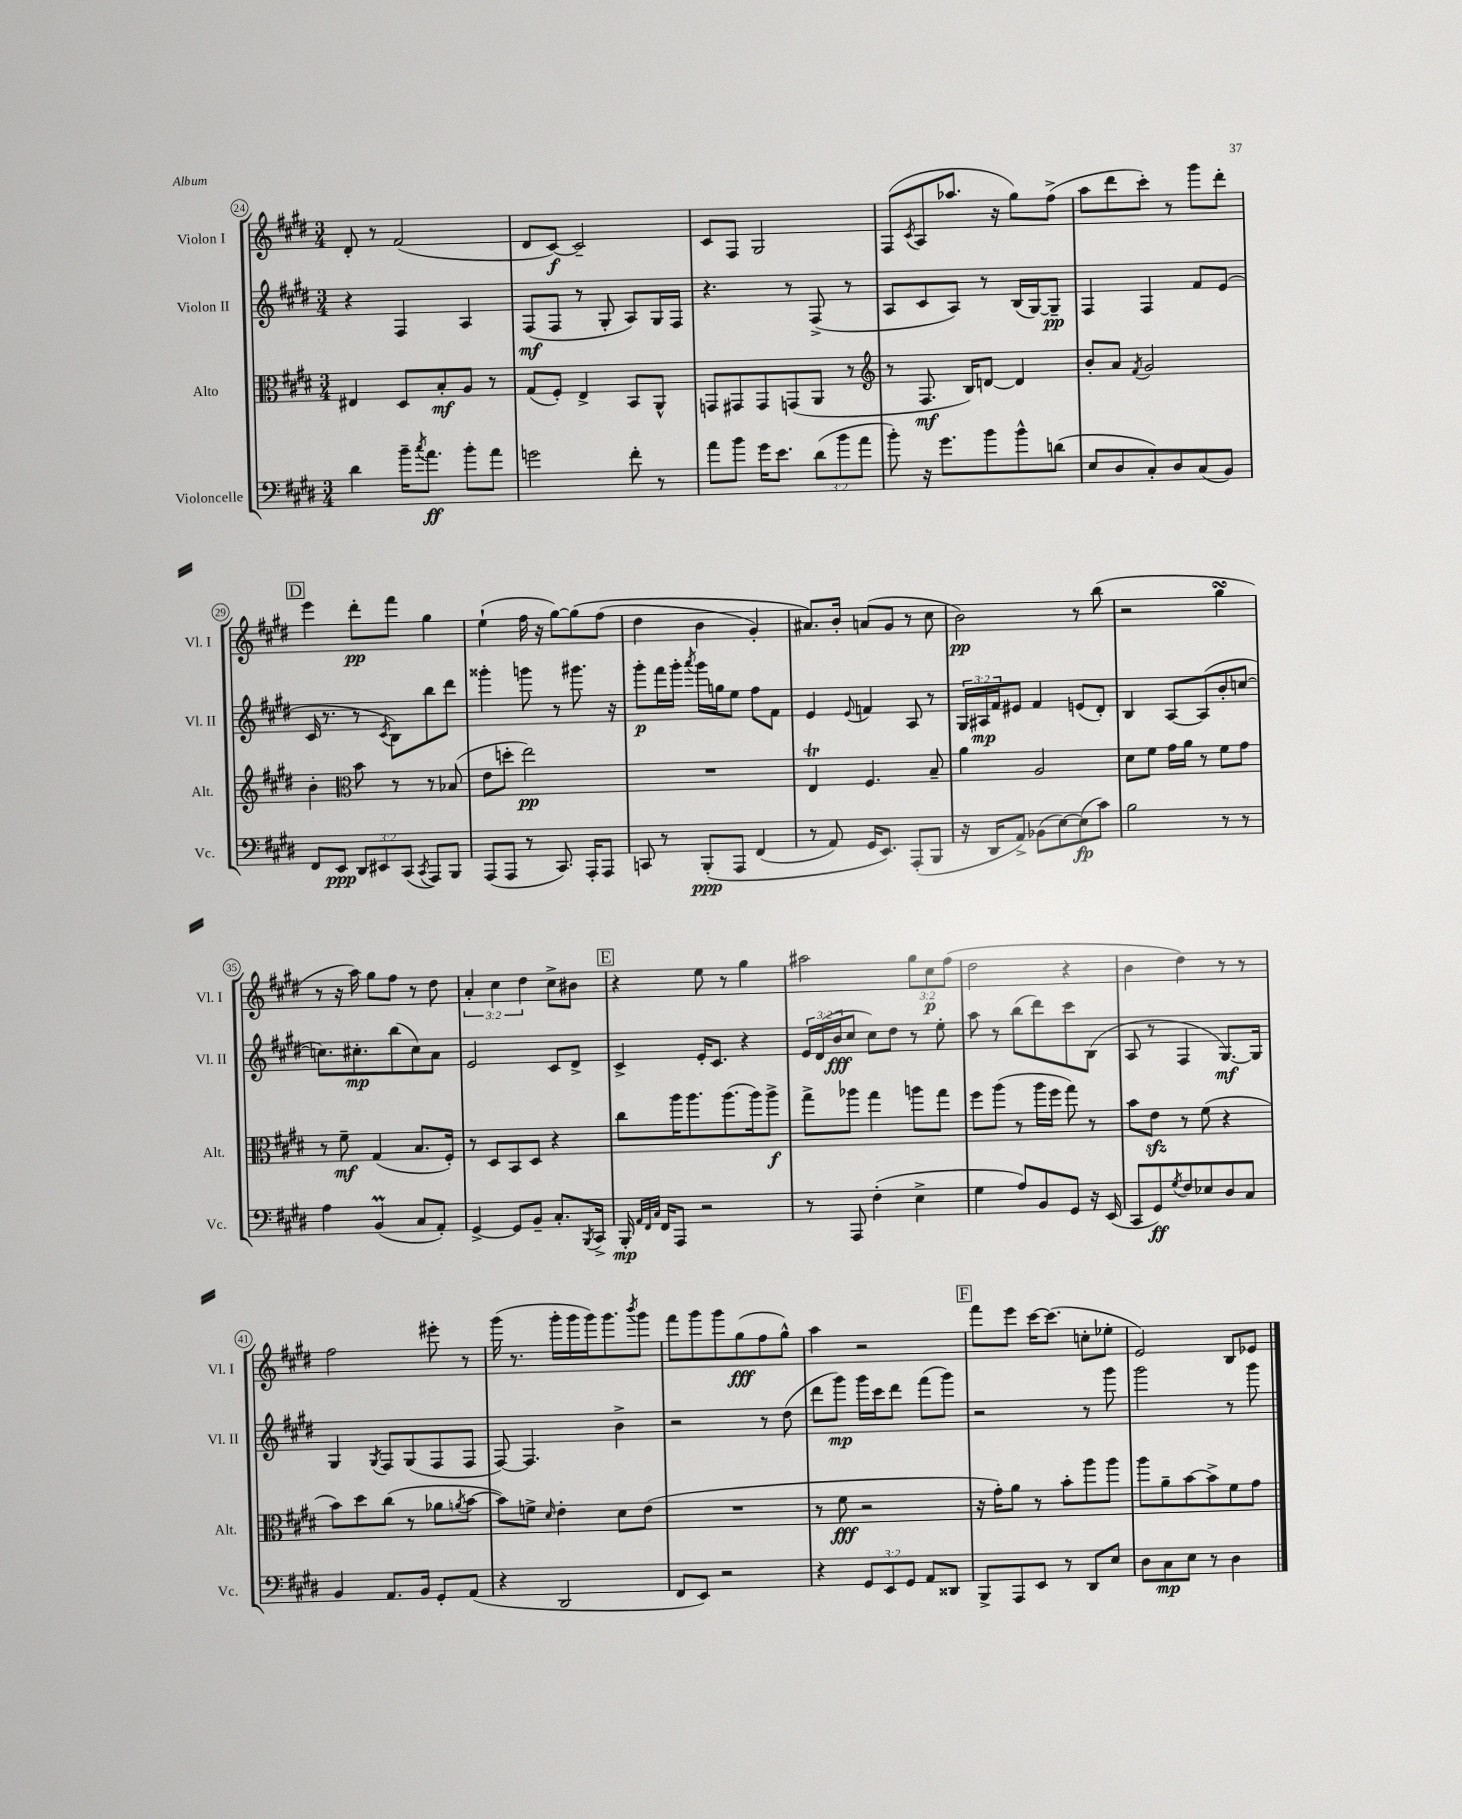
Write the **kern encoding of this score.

**kern	**dynam	**kern	**dynam	**kern	**dynam	**kern	**dynam
*part4	*part4	*part3	*part3	*part2	*part2	*part1	*part1
*staff4	*staff4	*staff3	*staff3	*staff2	*staff2	*staff1	*staff1
*I"Violoncelle	*	*I"Alto	*	*I"Violon II	*	*I"Violon I	*
*I'Vc.	*	*I'Alt.	*	*I'Vl. II	*	*I'Vl. I	*
*clefF4	*	*clefC3	*	*clefG2	*	*clefG2	*
*k[f#c#g#d#]	*	*k[f#c#g#d#]	*	*k[f#c#g#d#]	*	*k[f#c#g#d#]	*
*M3/4	*	*M3/4	*	*M3/4	*	*M3/4	*
=24	=24	=24	=24	=24	=24	=24	=24
4d#\	.	4E#X/	.	4r	.	8d#'/	.
.	.	.	.	.	.	8r	.
16b~\KL	.	8D#/L	.	4F#/	.	(2f#/	.
8qcc#/	.	.	.	.	.	.	.
8.a\J	ff	.	.	.	.	.	.
.	.	8B'/	mf	.	.	.	.
8b'\L	.	8A/J	.	4A/	.	.	.
8a\J	.	8r	.	.	.	.	.
=25	=25	=25	=25	=25	=25	=25	=25
2gn\	.	(8G#/L	.	(8F#/L	mf	8d#/L	.
.	.	8F#'/J)	.	8F#/J	.	[8c#/J)	f
.	.	4E^/	.	8r	.	2c#~/]	.
.	.	.	.	8G#'/	.	.	.
8f#'\	.	8BB/L	.	8A/L)	.	.	.
8r	.	8AA^^/J	.	16G#/L	.	.	.
.	.	.	.	16F#/JJ	.	.	.
=26	=26	=26	=26	=26	=26	=26	=26
8a\L	.	8GGn/L	.	4.r	.	8c#/L	.
8b\J	.	8GG#X/	.	.	.	8F#/J	.
16g#\KL	.	8GG#/	.	.	.	2G#/	.
8.e\J	.	.	.	.	.	.	.
.	.	(8GGn/	.	8r	.	.	.
(12d#\L	.	8AA/J	.	(8F#^/	.	.	.
12b\	.	.	.	.	.	.	.
.	.	8r	.	8r	.	.	.
12a\J	.	.	.	.	.	.	.
=27	=27	=27	=27	=27	=27	=27	=27
*	*	*clefG2	*	*	*	*	*
8b'\)	.	8r	.	8A/L	.	(8F#/L	.
.	.	.	.	.	.	8qc#/	.
16r	.	8.F#/	mf	8c#/	.	8A/	.
8.g#\L	.	.	.	.	.	.	.
.	.	.	.	8A/J)	.	8.aa-X/J	.
.	.	16B/KL)	.	.	.	.	.
8b\	.	[8dn/J	.	8r	.	.	.
.	.	.	.	.	.	16r	.
8b^^\	.	4d/]	.	(16B/LL	.	8gg#\L)	.
.	.	.	.	[16G#/J)	.	.	.
(8dn\J	.	.	.	8G#~/J]	pp	(8ff#^\J	.
=28	=28	=28	=28	=28	=28	=28	=28
8E/L	.	8b'/L	.	4F#/	.	8aa\L	.
8D#/	.	8a/J	.	.	.	8ddd#\	.
.	.	8qf#/	.	.	.	.	.
8C#'/)	.	2g#/	.	4F#/	.	8ccc#'\J)	.
8D#/	.	.	.	.	.	8r	.
(8C#/	.	.	.	8f#/L	.	8ggg#\L	.
8BB/J)	.	.	.	(8e/J	.	8ddd#'\J	.
!!LO:LB:g=z
!!LO:REH:place=s1:t=D
=29	=29	=29	=29	=29	=29	=29	=29
8FF#/L	.	4b'\	.	16c#/	.	4eee\	.
.	.	.	.	8.r	.	.	.
8EE/J	ppp	.	.	.	.	.	.
*	*	*clefC3	*	*	*	*	*
12DD#/L	.	8b\	.	8r	.	8ddd#'\L	pp
12EE#X/	.	.	.	.	.	.	.
.	.	.	.	8qc#/	.	.	.
.	.	8r	.	8B\L)	.	8fff#\J	.
(12CC#/J	.	.	.	.	.	.	.
8qCC#/	.	.	.	.	.	.	.
8AAA/L)	.	8r	.	8bb\	.	4gg#\	.
8BBB/J	.	(8B-X/	.	8ddd#\J	.	.	.
=30	=30	=30	=30	=30	=30	=30	=30
(8AAA/L	.	8e\L	.	4ggg##X'\	.	(4ee`\	.
8AAA/J	.	8ddn'\J	.	.	.	.	.
8r	.	2ee\)	pp	8gggn\	.	16ff#\	.
.	.	.	.	.	.	16r	.
8.CC#/)	.	.	.	8r	.	[8gg#\L)	.
.	.	.	.	8.ggg#X\	.	(8gg#\]	.
16AAA'/KL	.	.	.	.	.	.	.
8AAA/J	.	.	.	.	.	(8ff#\J	.
.	.	.	.	16r	.	.	.
=31	=31	=31	=31	=31	=31	=31	=31
8CCn/	.	2.r	.	8ggg#'\L	p	4dd#\	.
8r	.	.	.	16fff#\L	.	.	.
.	.	.	.	16ggg#'\JJ	.	.	.
.	.	.	.	8qaaa/	.	.	.
(8BBB'/L	ppp	.	.	16ggg#\LL	.	4b\	.
.	.	.	.	16ggn\J	.	.	.
8AAA/J	.	.	.	8ee\J	.	.	.
(4FF#/	.	.	.	8ff#\L	.	4g#'/)	.
.	.	.	.	8f#\J	.	.	.
=32	=32	=32	=32	=32	=32	=32	=32
8r	.	4ET/	.	4e/	.	8.a#X/L)	.
8AA/)	.	.	.	.	.	.	.
.	.	.	.	.	.	16b'/Jk	.
.	.	.	.	8qqe/	.	.	.
16GG#/KL	.	4.F#/	.	4fn/	.	(8an/L	.
8.EE/J)	.	.	.	.	.	.	.
.	.	.	.	.	.	8g#/J	.
(8AAA'/L	.	.	.	8A/	.	8r	.
8BBB/J	.	8B~/	.	8r	.	8cc#\	.
=33	=33	=33	=33	=33	=33	=33	=33
16r	.	4a\	.	24G#/LL	.	2b\)	pp
.	.	.	.	24A#X/	mp	.	.
16DD#/KL	.	.	.	.	.	.	.
.	.	.	.	24f#/J	.	.	.
8AA^/J)	.	.	.	8e#X/J	.	.	.
(8BB-X\L	.	2A/	.	4f#/	.	.	.
[8E\)	.	.	.	.	.	.	.
(8E\]	fp	.	.	(8en/L	.	8r	.
8c#\J)	.	.	.	8d#'/J)	.	(8bb\	.
=34	=34	=34	=34	=34	=34	=34	=34
2B\	.	8d#\L	.	4B/	.	2r	.
.	.	8f#\J	.	.	.	.	.
.	.	16g#\LL	.	[8A/L	.	.	.
.	.	16a\JJ	.	.	.	.	.
.	.	8r	.	(8A/]	.	.	.
8r	.	8f#\L	.	8b'/	.	4gg#sSsS\	.
8r	.	8g#\J	.	[8ccn/J	.	.	.
!!LO:LB:g=z
=35	=35	=35	=35	=35	=35	=35	=35
4A\	.	8r	.	8.ccn\L])	.	8r	.
.	.	8f#~\	mf	.	.	16r	.
.	.	.	.	8.cc#X'\	mp	16aa\)	.
(4BBM/	.	(4G#/	.	.	.	8gg#\L	.
.	.	.	.	(8bb\	.	8ff#\J	.
8C#/L	.	8.B/L	.	8cc#\)	.	8r	.
8AA'/J)	.	.	.	8a\J	.	8dd#\	.
.	.	16F#'/Jk)	.	.	.	.	.
=36	=36	=36	=36	=36	=36	=36	=36
[4GG#^/	.	8r	.	2e/	.	6a'/	.
.	.	8D#/L	.	.	.	.	.
.	.	.	.	.	.	6cc#\	.
8GG#/L]	.	8BB/	.	.	.	.	.
.	.	.	.	.	.	6dd#\	.
8BB~/J	.	8D#/J	.	.	.	.	.
8.C#'/L	.	4r	.	8c#/L	.	8cc#^\L	.
.	.	.	.	8d#^/J	.	8b#X\J	.
8qBBB/	.	.	.	.	.	.	.
16CC#^/Jk	.	.	.	.	.	.	.
!!LO:REH:place=s1:t=E
=37	=37	=37	=37	=37	=37	=37	=37
16BBB'/	mp	8cc#\L	.	4c#^/	.	4r	.
32qqAA/LLL	.	.	.	.	.	.	.
32qqFF#/	.	.	.	.	.	.	.
32qqC#/JJJ	.	.	.	.	.	.	.
16FF#/KL	.	.	.	.	.	.	.
8AAA/J	.	16aa\K	.	.	.	.	.
.	.	8.aa\	.	.	.	.	.
2r	.	.	.	16e'/KL	.	8ee\	.
.	.	.	.	8.c#/J	.	.	.
.	.	(8.aa\	.	.	.	8r	.
.	.	.	.	4r	.	4gg#\	.
.	.	16aa\k)	.	.	.	.	.
.	.	8aa^\J	f	.	.	.	.
=38	=38	=38	=38	=38	=38	=38	=38
8r	.	8gg#^\L	.	24e/LL	.	2aa#X\	.
.	.	.	.	(24d#/	.	.	.
.	.	.	.	24b/J	fff	.	.
8AAA/	.	8aa-X\J	.	8cc#/J	.	.	.
(4F#'\	.	4gg#\	.	8cc#\L)	.	.	.
.	.	.	.	8dd#\J	.	.	.
4E^\	.	8aan\L	.	8r	.	12gg#\L	.
.	.	.	.	.	.	12cc#\	p
.	.	8gg#\J	.	8ee'\	.	.	.
.	.	.	.	.	.	(12ff#\J	.
=39	=39	=39	=39	=39	=39	=39	=39
4G#\	.	8ff#\L	.	8aa\	.	2dd#\	.
.	.	(8aa\J	.	8r	.	.	.
8A/L)	.	8r	.	(8bb\L	.	.	.
8BB/	.	16aa\LL	.	8ddd#\)	.	.	.
.	.	16ff#\JJ	.	.	.	.	.
8GG#/J	.	8gg#\)	.	8ccc#\	.	4r	.
16r	.	8r	.	(8B\J	.	.	.
(16EE/	.	.	.	.	.	.	.
=40	=40	=40	=40	=40	=40	=40	=40
8CC#/L	.	8b\L	.	8A/	.	4b\	.
8GG#/)	ff	8ezz\J	.	8r	.	.	.
8qG#/	.	.	.	.	.	.	.
8F#/	.	8r	.	4F#/	.	4dd#\)	.
8E-X/	.	(8f#\	.	.	.	.	.
8D#/	.	4r	.	[8.G#/L)	mf	8r	.
8C#/J	.	.	.	.	.	8r	.
.	.	.	.	16G#/Jk]	.	.	.
!!LO:LB:g=z
=41	=41	=41	=41	=41	=41	=41	=41
4BB/	.	8b\L)	.	4G#/	.	2ff#\	.
.	.	8dd#\	.	.	.	.	.
.	.	.	.	8qG#/	.	.	.
8.AA/L	.	(8cc#\J	.	8F#/L	.	.	.
.	.	8r	.	(8G#/	.	.	.
16BB/Jk	.	.	.	.	.	.	.
8GG#'/L	.	8a-X\L	.	8F#/	.	8eee#X'\	.
.	.	8qan/	.	.	.	.	.
(8AA/J	.	[8b\J	.	8F#/J	.	8r	.
=42	=42	=42	=42	=42	=42	=42	=42
4r	.	8b\L])	.	[8F#/)	.	(16ggg#\	.
.	.	.	.	.	.	8.r	.
.	.	8fn^\J	.	4.F#/]	.	.	.
.	.	16qqd#/	.	.	.	.	.
2DD#/	.	4e'\	.	.	.	16ggg#'\LL	.
.	.	.	.	.	.	16ggg#\	.
.	.	.	.	.	.	16ggg#\J)	.
.	.	.	.	.	.	8.ggg#\	.
.	.	8d#\L	.	4b^\	.	.	.
.	.	.	.	.	.	8qbbb/	.
.	.	(8e\J	.	.	.	8ggg#\J	.
=43	=43	=43	=43	=43	=43	=43	=43
8FF#/L	.	2.r	.	2r	.	8fff#\L	.
8EE/J)	.	.	.	.	.	8ggg#\	.
2r	.	.	.	.	.	8ggg#\	.
.	.	.	.	.	.	(8gg#\	fff
.	.	.	.	8r	.	8ff#\	.
.	.	.	.	(8dd#\	.	8gg#^^\J)	.
=44	=44	=44	=44	=44	=44	=44	=44
4r	.	8r	.	8ddd#\L	.	4aa\	.
.	.	8f#\	fff	8ggg#\J)	mp	.	.
12GG#/L	.	2r	.	16ggg#\LL	.	2r	.
.	.	.	.	16ccc#\J	.	.	.
12EE/	.	.	.	.	.	.	.
.	.	.	.	8ddd#\J	.	.	.
12GG#/J	.	.	.	.	.	.	.
8AA/L	.	.	.	(8fff#\L	.	.	.
8DD##X/J	.	.	.	8ggg#\J)	.	.	.
!!LO:REH:place=s1:t=F
=45	=45	=45	=45	=45	=45	=45	=45
8BBB^/L	.	16r	.	2r	.	8fff#\L	.
.	.	16g#'\KL)	.	.	.	.	.
8AAA/	.	8a\J	.	.	.	8eee\J	.
8EE/J	.	8r	.	.	.	[16ccc#\KL	.
.	.	.	.	.	.	(8.ccc#\J]	.
8r	.	8b'\L	.	.	.	.	.
8DD#/L	.	8aa\	.	8r	.	8ccn'\L	.
8E/J	.	8aa\J	.	8ggg#\	.	8ee-X'\J	.
=46	=46	=46	=46	=46	=46	=46	=46
8D#\L	.	8aa\L	.	2ggg#\	.	2e/)	.
8C#\	mp	8a~\	.	.	.	.	.
8E\J	.	[8b\	.	.	.	.	.
8r	.	8b^\]	.	.	.	.	.
4D#\	.	8f#\	.	8r	.	8B/L	.
.	.	8g#\J	.	8ggg#\	.	8e-X/J	.
==	==	==	==	==	==	==	==
*-	*-	*-	*-	*-	*-	*-	*-
